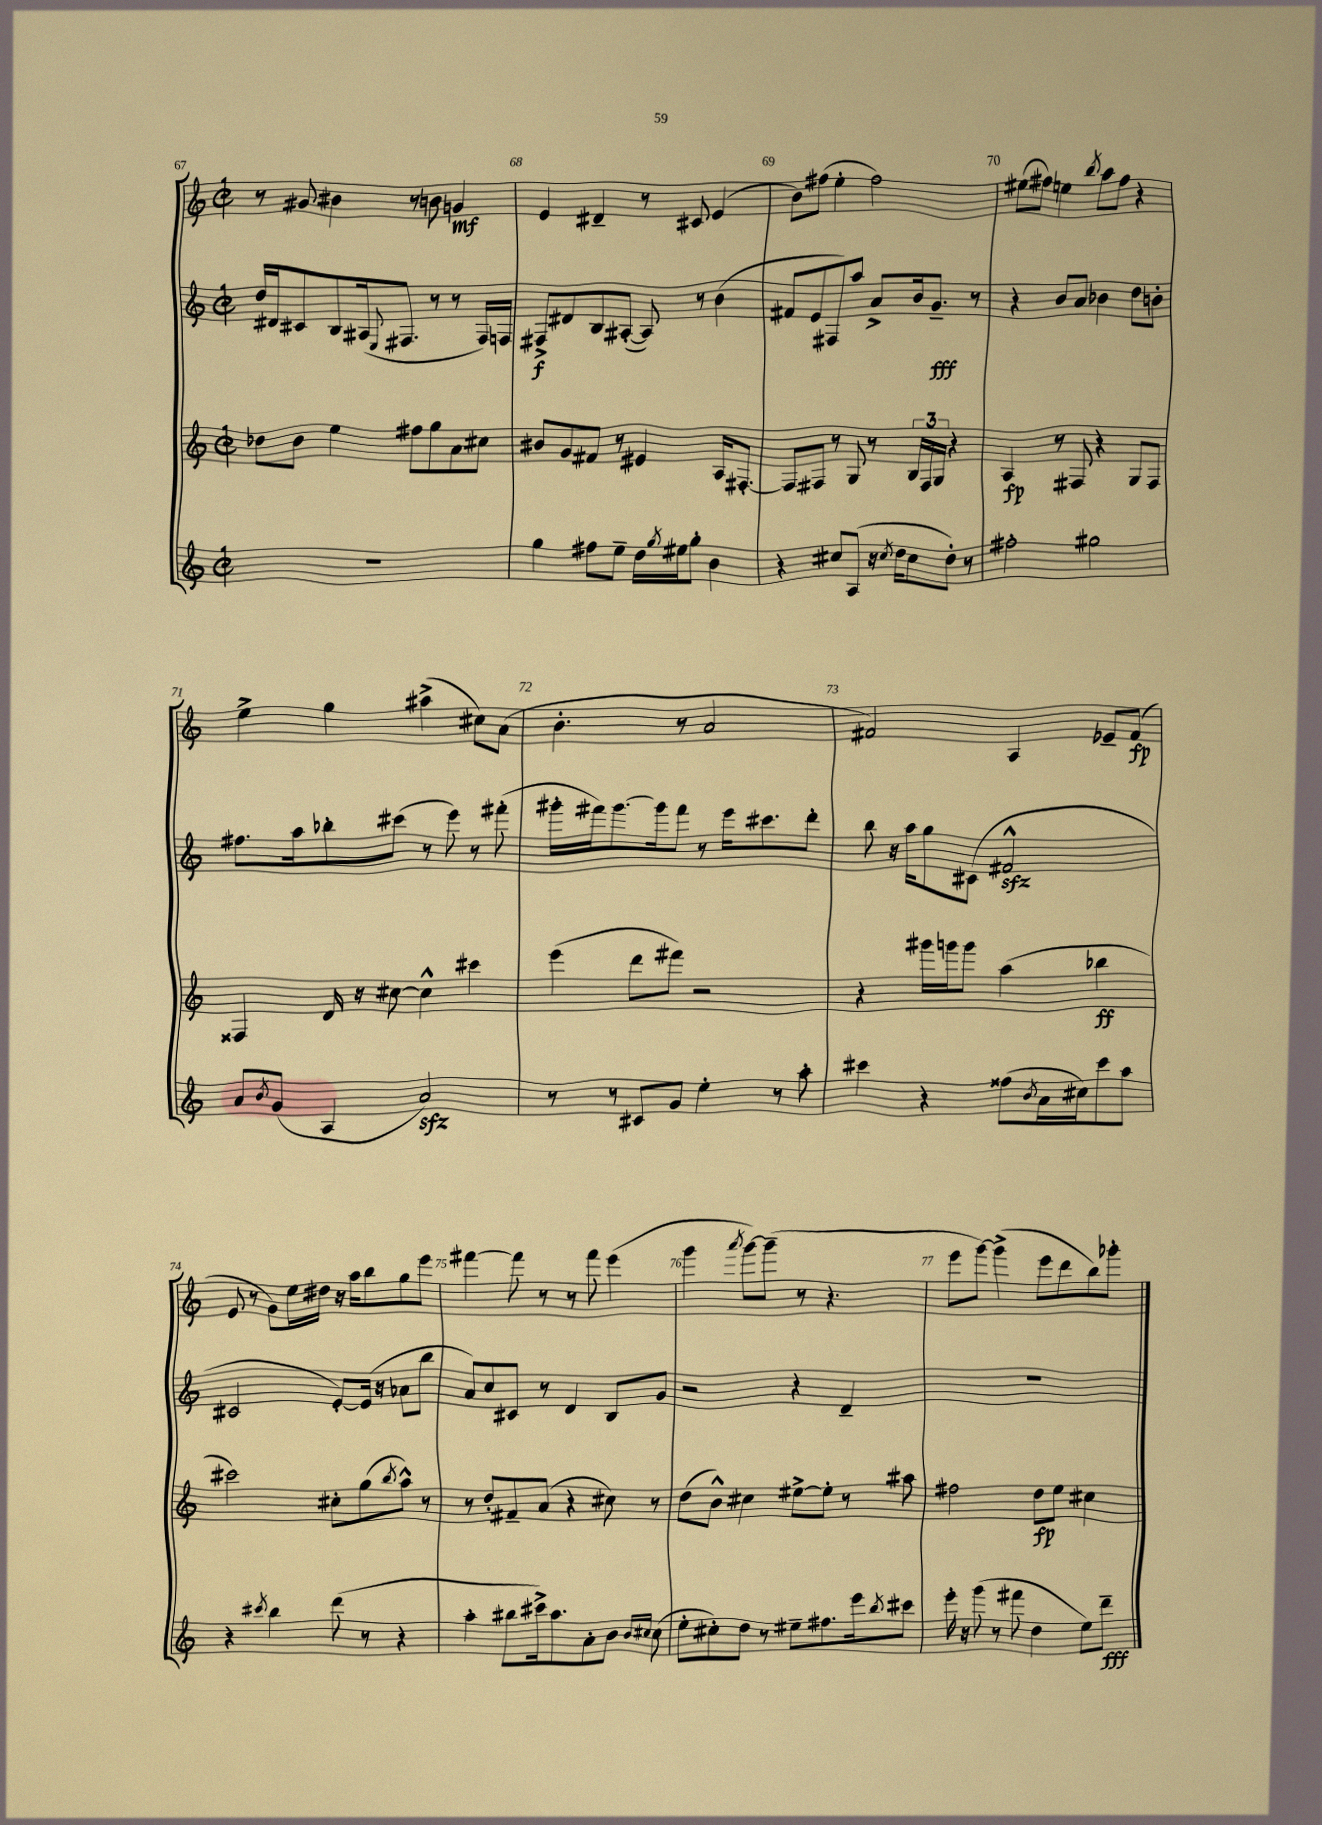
<<
\new StaffGroup <<
\new Staff = "s0" {
    \clef treble \key c \major \defaultTimeSignature \time 2/2
    r8 gis'8 bis'4 r8 b'8 g'4\mf |
    e'4 dis'4-- r8 cis'8 e'4( |
    b'8) fis''8( e''4-. fis''2) |
    eis''8( fis''8) e''4 \acciaccatura { b''8 } a''8 fis''8 r4 |
    e''4-> g''4 ais''4->( cis''8) a'8( |
    b'4.-. r8 a'2 |
    fis'2) a4 ees'8-- fis'8\fp( |
    e'8 r8 g'8) e''16 dis''16 r16 a''16 b''8 g''8 e'''8 |
    fis'''4~ fis'''8 r8 r8 fis'''8 e'''4( |
    g'''4 \acciaccatura { a'''8 } g'''8~) g'''8--( r8 r4. |
    e'''8 g'''8~) g'''4->( e'''8 d'''8 b''8) ges'''8-. \bar "|." |
}
\new Staff = "s1" {
    \clef treble \key c \major \defaultTimeSignature \time 2/2
    d''16 dis'16 cis'8 b8 ais16( \appoggiatura { e8 } fis8. r8 r8 fis16) f16 |
    fis8->\f dis'8 b8 ais8~-.( ais8) r8 b'4( |
    fis'8 e'8 fis8) a''8 a'8-> b'16 g'8.--\fff r8 |
    r4 b'8 a'8 bes'4 d''8 b'8-. |
    fis''8. a''16 bes''8-. cis'''8( r8 e'''8) r8 fis'''8-.( |
    gis'''16-. fis'''16) gis'''8.~ gis'''16 fis'''8 r8 e'''16 cis'''8. d'''8-. |
    b''8 r16 a''16 g''8 cis'8( fis'2-^\sfz |
    cis'2 e'8~-.) e'16( r16 aes'8 b''8 |
    a'8) c''8 cis'8 r8 d'4 b8 g'8 |
    r2 r4 d'4-- |
    R1 \bar "|." |
}
\new Staff = "s2" {
    \clef treble \key c \major \defaultTimeSignature \time 2/2
    des''8 b'8 e''4 fis''8 g''8 a'8 cis''8 |
    bis'8 g'8 fis'8 r8 eis'4 a16 fis8.~-. |
    fis8 fis8 r8 g8 r8 \tuplet 3/2 { b16 fis16 g16 } r4 |
    a4\fp r8 fis8 r4 g8 fis8 |
    fisis4 d'16 r16 cis''8~ cis''4-^ cis'''4 |
    e'''4( d'''8 fis'''8) r2 |
    r4 gis'''16 g'''16 g'''8 a''4( bes''4\ff |
    cis'''2) cis''8-. g''8( \acciaccatura { b''8 } a''8-^) r8 |
    r8 d''8-. fis'8-- a'8( r4 cis''8) r8 |
    d''8( b'8-^) cis''4 eis''8~-> eis''8-. r8 ais''8 |
    fis''2 d''8\fp e''8 cis''4 \bar "|." |
}
\new Staff = "s3" {
    \clef treble \key c \major \defaultTimeSignature \time 2/2
    R1 |
    g''4 fis''8 e''8-- d''16 \acciaccatura { g''8 } eis''16 g''8-. b'4 |
    r4 cis''8 a8( r16 \acciaccatura { cis''8 } d''16 cis''8 d''8-.) r8 |
    fis''2-. gis''2 |
    a'8 \acciaccatura { b'8 } g'8( a4 a'2\sfz) |
    r8 r8 cis'8 g'8 e''4-. r8 a''8-. |
    cis'''4 r4 fisis''8( \acciaccatura { b'8 } a'16 cis''16) cis'''8 a''8 |
    r4 \acciaccatura { cis'''8 } b''4 d'''8( r8 r4 |
    a''4-. bis''8 cis'''16->) a''8. a'8-. b'8 \grace { b'16 cis''16 } cis''8( |
    e''8-. cis''8-.) d''8 r8 eis''8-- fis''8. e'''16 \acciaccatura { b''8 } cis'''8 |
    e'''16-. r16 g'''8( r8 fis'''8 d''4 e''8) d'''8--\fff \bar "|." |
}
>>
>>
\layout { \context { \Score currentBarNumber = #67 \override BarNumber.break-visibility = ##(#f #t #t) barNumberVisibility = #all-bar-numbers-visible } }
